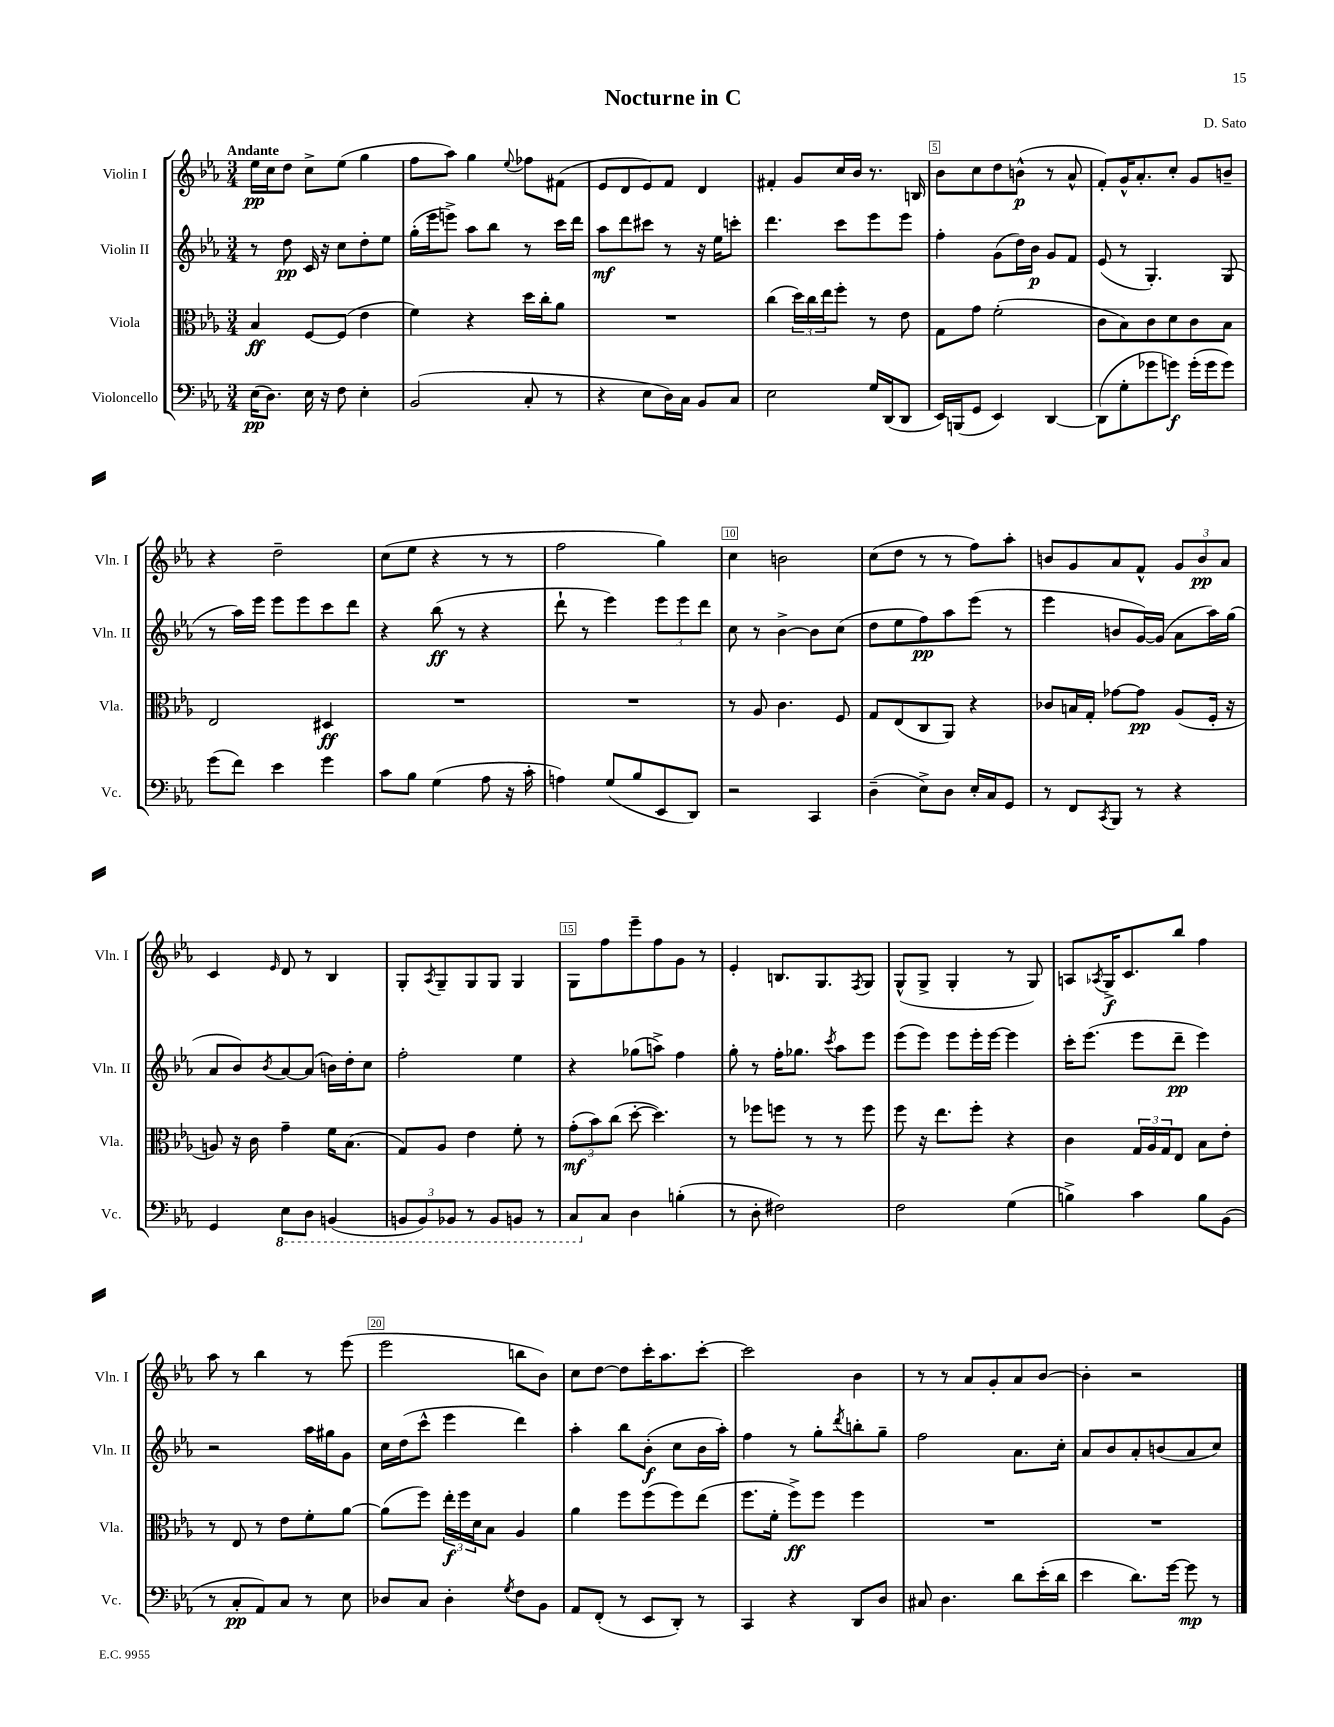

**kern	**kern	**kern	**kern
*staff4	*staff3	*staff2	*staff1
*clefF4	*clefC3	*clefG2	*clefG2
*k[b-e-a-]	*k[b-e-a-]	*k[b-e-a-]	*k[b-e-a-]
*M3/4	*M3/4	*M3/4	*M3/4
(16E-	4B-	8r	16ee-
8.D)	.	.	16cc
.	.	8dd	8dd
16E-	[8F	16c	8cc^
16r	.	16r	.
8F	(8F]	8cc	(8ee-
4E-'	4e-	8dd'	4gg
.	.	8ee-	.
=	=	=	=
(2BB-	4f)	(16gg'	8ff
.	.	16eee-	.
.	.	8eee^)	8aa-)
.	4r	8aa-	4gg
.	.	8bb-	.
.	.	.	8qqee-
8C'	16dd	8r	8ff-
.	16cc'	.	.
8r	8a-	16ccc	(8f#
.	.	16ddd	.
=	=	=	=
4r	2.r	8aa-	8e-
.	.	8ddd	8d
8E-	.	8ccc#	8e-)
16D)	.	8r	8f
16C	.	.	.
8BB-	.	16r	4d
.	.	16ee-	.
8C	.	8ccc'	.
=	=	=	=
2E-	(4cc	4.ddd	4f#'
.	24dd)	.	8g
.	24cc	.	.
.	24ee-	.	.
.	8ff'	8ccc	16cc
.	.	.	16b-
16G	8r	8eee-	8.r
(16DD	.	.	.
8DD	8e-	8eee-	.
.	.	.	16B
=	=	=	=
16EE-)	8G	4ff'	8b-
(16BBB	.	.	.
8GG	8g	.	8cc
4EE-)	(2f'	(8g	8dd
.	.	16dd)	(8b^^
.	.	16b-	.
[4DD	.	8g	8r
.	.	8f	8a-^^
=	=	=	=
(8DD]	8c	(8e-	8f')
8G'	8B-)	8r	16g^^
.	.	.	8.a-'
8g-	8c	4.G')	.
8g)	8d	.	8cc'
(16g'	8c	.	8g
16g	.	.	.
8g)	8B-	(8G	8b~
=	=	=	=
(8g	2E-	8r	4r
8f)	.	16aa-)	.
.	.	16eee-	.
4e-	.	8eee-	2dd~
.	.	8eee-	.
4g	4D#	8ccc	.
.	.	8ddd	.
=	=	=	=
8c	2.r	4r	(8cc
8B-	.	.	8ee-
(4G	.	(8bb-	4r
.	.	8r	.
8A-	.	4r	8r
16r	.	.	8r
16c'	.	.	.
=	=	=	=
4A)	2.r	8ddd`	2ff
.	.	8r	.
(8G	.	4eee-)	.
8B-	.	.	.
8EE-	.	12eee-	4gg)
.	.	12eee-	.
8DD)	.	.	.
.	.	12ddd	.
=	=	=	=
2r	8r	8cc	4cc
.	8A-	8r	.
.	4.c	[4b-^	2b
4CC	.	8b-]	.
.	8F	(8cc	.
=	=	=	=
(4D~	8G	8dd	(8cc
.	(8E-	8ee-	8dd
8E-^)	8C	8ff)	8r
8D	8AA-)	8aa-	8r
16E-'	4r	(8eee-	8ff)
16C	.	.	.
8GG	.	8r	8aa-'
=	=	=	=
8r	8c-	4eee-	8b
8FF	16B	.	8g
.	16G'	.	.
8qCC	.	.	.
8BBB-	[8g-	8b	8a-
8r	8g-]	[16g)	8f^^
.	.	(16g]	.
4r	(8A-	8a-	12g
.	.	.	12b
.	16F'	16aa-)	.
.	.	.	12a-
.	16r	(16gg	.
=	=	=	=
4GG	8A)	8a-	4c
.	16r	8b-)	.
.	16c	.	.
.	.	8qb-	16qqe-
8EE-	4g~	[8a-	8d
8DD	.	(8a-]	8r
(4BBB	16f	16b)	4B-
.	(8.B-	16dd'	.
.	.	8cc	.
=	=	=	=
12BBB	8G)	2ff'	8G'
12BBB)	.	.	.
.	.	.	8qA-
.	8A-	.	8G~
12BBB-	.	.	.
8r	4e-	.	8G
8BBB-	.	.	8G
8BBB	8f'	4ee-	4G
8r	8r	.	.
=	=	=	=
8CC	(12g'	4r	8G
.	12b-)	.	.
8C	.	.	8ff
.	(12cc	.	.
4D	[8dd'	(8gg-	8eee-~
.	4.dd])	8aa^)	8ff
(4B'	.	4ff	8g
.	.	.	8r
=	=	=	=
8r	8r	8gg'	4e-'
8D'	8ff-	8r	.
2F#)	8ff	16ff'	8.B
.	.	8.gg-	.
.	8r	.	.
.	.	.	8.G
.	.	8qccc	.
.	8r	8aa-	.
.	.	.	8qF
.	8ff	8eee-	8G
=	=	=	=
2F	8ff	(8eee-	(8G^^
.	16r	8eee-)	8G^
.	8.ee-	.	.
.	.	8eee-	4G'
.	8ff'	16eee-'	.
.	.	[16eee-	.
(4G	4r	4eee-]	8r
.	.	.	8G)
=	=	=	=
4B^)	4c	16ccc'	8A
.	.	(8.eee-	.
.	.	.	8qA-
.	.	.	16G^
.	.	.	8.c
4c	24G	8eee-	.
.	24A-	.	.
.	24G	.	.
.	8E-	8ddd~	8bb-
8B	8B-	4eee-)	4ff
(8BB-	8e-'	.	.
=	=	=	=
8r	8r	2r	8aa-
8C'	8E-	.	8r
8AA-)	8r	.	4bb-
8C	8e-	.	.
8r	8f'	16aa-	8r
.	.	16gg#	.
8E-	[8a-	8g	(8eee-
=	=	=	=
8D-	(8a-]	16cc	2eee-
.	.	(16dd	.
8C	8ff)	8ccc^^	.
4D-'	24ee-'	4eee-	.
.	24ff	.	.
.	24d	.	.
.	8B-	.	.
8qG	.	.	.
8F	4A-	4ddd)	8bb
8BB-	.	.	8b-)
=	=	=	=
8AA-	4a-	4aa-'	8cc
(8FF'	.	.	[8dd
8r	8ff	8bb-	8dd]
8EE-	(8ff	(8b-'	16ccc'
.	.	.	8.aa-
8DD')	8ff)	8cc	.
8r	(8ee-	16b-	[8ccc'
.	.	16aa-')	.
=	=	=	=
4CC	8.ff	4ff	2ccc]
.	16f'	.	.
4r	8ff^)	8r	.
.	8ff	8gg'	.
.	.	8qddd	.
8DD	4ff	8bb'	4b-
8D	.	8gg~	.
=	=	=	=
8C#	2.r	2ff	8r
4.D	.	.	8r
.	.	.	8a-
.	.	.	8g'
8d	.	8.a-	8a-
(16e-'	.	.	[8b-
16d	.	16cc'	.
=	=	=	=
4e-	2.r	8a-	4b-']
.	.	8b-	.
8.d)	.	8a-'	2r
.	.	(8b	.
[16g	.	.	.
8g]	.	8a-	.
8r	.	8cc)	.
==	==	==	==
*-	*-	*-	*-
